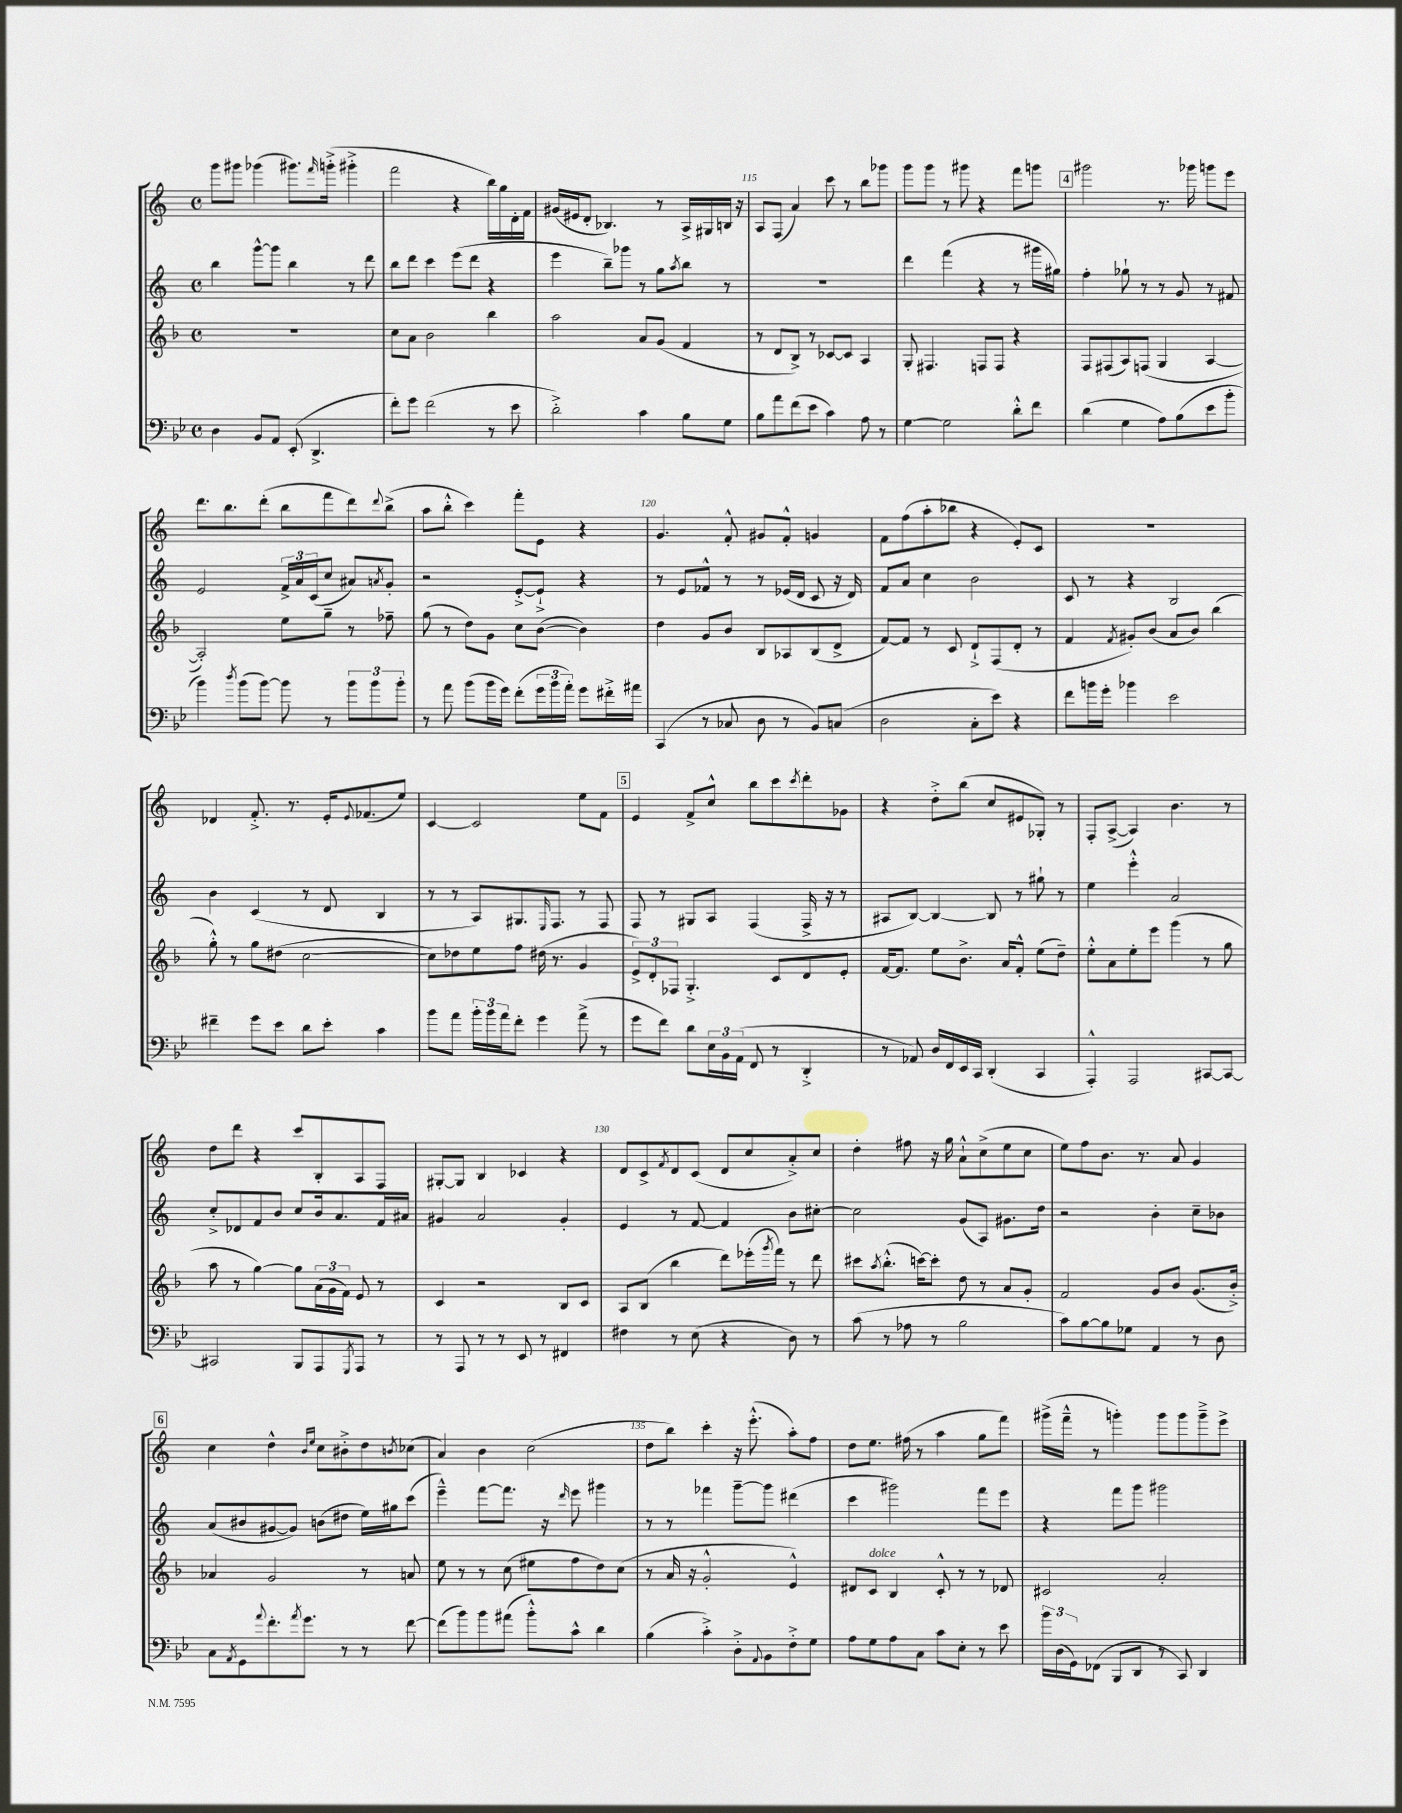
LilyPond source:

<<
\new StaffGroup <<
\new Staff = "s0" {
    \clef treble \key c \major \defaultTimeSignature \time 4/4
    g'''8 gis'''8 ges'''4( gis'''8.) \grace { f'''16 } g'''16-.->( gis'''4-.-> |
    f'''2 r4 b''16) g''16 d'16-. f'16 |
    gis'16( eis'16 d'8-. bes4.) r8 a16-> gis16 b16 r16 |
    a8 f8( a'4) c'''8 r8 b''8 ges'''8 |
    g'''8 g'''8 r8 gis'''8 r4 f'''8 g'''8 |
    \mark \markup { \box "4" } gis'''2 r8. ges'''16 g'''8 e'''8 |
    d'''8. b''8. d'''8-.( b''8 f'''8 d'''8) \appoggiatura { d'''8 } b''8->( |
    a''8 b''8-.-^ c'''4) f'''8-. e'8 r4 |
    g'4. f'8-.-^ gis'8 f'8-.-^ g'4 |
    f'8 f''8( a''8-. bes''8 r4 e'8-.) c'8 |
    R1 |
    des'4 f'8.-.-> r8. e'16-. \appoggiatura { e'8 } fes'8.( e''8) |
    c'4~ c'2 e''8 f'8 |
    \mark \markup { \box "5" } e'4 f'8-> c''8-^ b''8 c'''8 \acciaccatura { c'''8 } d'''8-. ges'8 |
    r4 d''8-.-> b''8( c''8 eis'8 ges8-.) r8 |
    f8-. a8~->( a4) b'4. r8 |
    d''8 d'''8 r4 c'''8 b8-. a8 f8 |
    gis8~-. gis8 b4 ces'4 r4 |
    d'8 c'8-> \acciaccatura { f'8 } d'8 c'8( d'8 c''8 a'8-.->) c''8 |
    d''4-. fis''8 r16 g''16 a'8-!-^ c''8->( e''8 c''8 |
    e''8) f''8 b'8. r8. a'8 g'4 |
    \mark \markup { \box "6" } c''4 d''4-^ \grace { b'16 e''16 } c''8 bis'8-.-> d''8 \acciaccatura { b'8 } ces''8( |
    a'4) b'4 c''2( |
    d''8 b''8) c'''4-. r16 e'''8.-.-^( a''8-.) f''8 |
    d''8 e''8. fis''16( r8 a''4 g''8 f'''8) |
    gis'''16->( f'''16---^ r8 g'''4-.) g'''8 g'''8 g'''8---> e'''8-> \bar "|." |
}
\new Staff = "s1" {
    \clef treble \key c \major \defaultTimeSignature \time 4/4
    b''4 g'''8~-^ g'''8 b''4 r8 d'''8 |
    b''8 d'''8 c'''4 e'''8( d'''8 r4 |
    e'''4 b''8--) ges'''8 r8 g''8 \acciaccatura { a''8 } b''8 r8 |
    R1 |
    d'''4 f'''4( r4 r8 gis'''16 gis''16) |
    \mark \markup { \box "4" } f''4-. ges''8-! r8 r8 g'8 r8 fis'8 |
    e'2 \tuplet 3/2 { f'16-> a'16 c'16( } c''8 ais'8) \acciaccatura { a'8 } g'8-. |
    r2 e'8~-.-> e'8-!-> r4 |
    r8 e'8 fes'8-^ r8 r8 ees'16( d'16 c'8 r16 d'16) |
    f'8 a'8 c''4 b'2 |
    c'8 r8 r4 b2 |
    b'4 c'4( r8 d'8 b4 |
    r8 r8 a8) gis8. \grace { e16 } f8. r8 f8 |
    \mark \markup { \box "5" } f8 r8 gis8 a8 f4( f16-> r16 r8 |
    ais8 b8~) b4~ b8 r8 gis''8-! r8 |
    e''4 e'''4-.-^ a'2 |
    c''8-.-> des'8 f'8 b'8 c''8 b'16 a'8. f'16 ais'16 |
    gis'4 a'2 gis'4-. |
    e'4 r8 f'8~ f'4 b'8 cis''8~-. |
    cis''2 g'8( a8) gis'8. d''16 |
    r2 b'4-. c''8-- bes'8 |
    \mark \markup { \box "6" } a'8( bis'8 gis'8~ gis'8) b'8( dis''8 e''16) gis''16 c'''8( |
    e'''4---^) f'''8~ f'''8. r16 \grace { d'''16 } e'''8 gis'''4 |
    r8 r8 fes'''4 g'''8~-- g'''8 dis'''4( |
    c'''4 gis'''2) f'''8 e'''8 |
    r4 f'''8 g'''8 gis'''2 \bar "|." |
}
\new Staff = "s2" {
    \clef treble \key f \major \defaultTimeSignature \time 4/4
    R1 |
    c''8 a'8 bes'2 bes''4 |
    a''2 a'8 g'8( f'4 |
    r8 d'8 bes8->) r8 ces'8~ ces'8 a4 |
    g8-. fis4. f8 f8 r4 |
    \mark \markup { \box "4" } f8 fis8( a8) f8( g4 a4~ |
    a2-.) e''8 g''8-- r8 fes''8-- |
    g''8( r8 d''8) g'8 c''8 bes'8~( bes'4) |
    d''4 g'8 bes'8 bes8 aes8 bes8( d'8-> |
    f'8~) f'8 r8 c'8 d'8-!-> f8( d'8-. r8 |
    f'4 \acciaccatura { f'8 } gis'8-.) bes'8( a'8 bes'8) bes''4( |
    g''8-.-^) r8 g''8 dis''8( c''2~ |
    c''8) des''8 e''8 f''8 dis''16( r8. g'4 |
    \mark \markup { \box "5" } \tuplet 3/2 { e'8->) d'8-. fes8 } g4.-.-> c'8 d'8 e'8-. |
    f'16~ f'8. e''8 bes'8.-> a'16 f'8-.-^ e''8( d''8--) |
    e''8-.-^ a'8 e''8-. e'''8 g'''4( r8 g''8 |
    a''8 r8 g''4~) g''8 \tuplet 3/2 { a'16( g'16 f'16) } e'8 r8 |
    c'4 r2 bes8 c'8 |
    a8 bes8( bes''4 d'''8) ees'''16-.( \acciaccatura { g'''8 } f'''16) r8 d'''8 |
    cis'''8 \acciaccatura { a''8 } bes''8.-.-^( c'''16~) c'''8-. d''8 r8 a'8 g'8-. |
    f'2 g'8 bes'8 g'8.( bes'16-.->) |
    \mark \markup { \box "6" } aes'4 g'2 r8 a'8 |
    e''8 r8 r8 c''8( eis''8 f''8 d''8) c''8( |
    r8 a'16 r16 g'2-.-^ e'4-^) |
    dis'8 c'8^\markup { \italic "dolce" } bes4 c'8-.-^ r8 r8 des'8 |
    cis'2 a'2-. \bar "|." |
}
\new Staff = "s3" {
    \clef bass \key bes \major \defaultTimeSignature \time 4/4
    d4 bes,8 a,8 ees,8-.( d,4.-> |
    f'8-.) g'8 f'2( r8 ees'8 |
    d'2-.->) c'4 bes8 g8 |
    bes8 a'8 f'8( ees'8 c'4) a8 r8 |
    g4~ g2 d'8-.-^ f'8 |
    \mark \markup { \box "4" } d'4( g4 a8) bes8( ees'8 bes'8-. |
    bes'4) \acciaccatura { d''8 } bes'8( bes'8~) bes'8 r8 \tuplet 3/2 { bes'8 bes'8 bes'8-. } |
    r8 a'8 bes'8( bes'16 g'16) f'8-.( \tuplet 3/2 { g'16 bes'16 a'16-.) } g'8 fis'16-.-> ais'16 |
    c,4( r8 ces8 d8 r8 bes,8) c8( |
    d2 c8-. ees'8) r4 |
    f'8 b'16 g'16-. bes'4 ees'2 |
    fis'4-- g'8 ees'8 d'8 ees'8-. c'4 |
    bes'8 a'8 \tuplet 3/2 { bes'16-. bes'16 a'16 } f'8-. g'4 a'8->( r8 |
    \mark \markup { \box "5" } g'8 f'8) d'8 \tuplet 3/2 { ees16 bes,16 a,16( } f,8 r8 d,4-.-> |
    r8 aes,8) d16 f,16 ees,16 c,16 d,4-.( c,4 |
    a,,4-.-^) a,,2 cis,8~ cis,8~ |
    cis,2 bes,,8 a,,8 \acciaccatura { g,,8 } a,,8 r8 |
    r8 a,,8 r8 r8 ees,8 r8 fis,4 |
    fis4 r8 ees8( r4 d8) r8 |
    c'8( r8 aes8 r8 bes2 |
    c'8) bes8~ bes8 ges8 a,4 r8 d8 |
    \mark \markup { \box "6" } c8 \acciaccatura { a,8 } g,8 \appoggiatura { a'8 } f'8.-. \acciaccatura { a'8 } g'8. r8 r8 f'8~ |
    f'8( bes'8) bes'8 ais'8( bes'8-.-^) c'8-^ d'4 |
    bes4( c'4-.->) d8-.-> \appoggiatura { a,8 } bes,8 f8-.-> g8 |
    a8 g8 a8 c8 c'8 ees8-. r8 ees'8 |
    \tuplet 3/2 { bes'16 d16( g,16) } fes,8( bes,,8 d,8 r8 c,8) d,4 \bar "|." |
}
>>
>>
\layout { \context { \Score currentBarNumber = #112 \override BarNumber.break-visibility = ##(#f #t #t) barNumberVisibility = #(every-nth-bar-number-visible 5) } }
